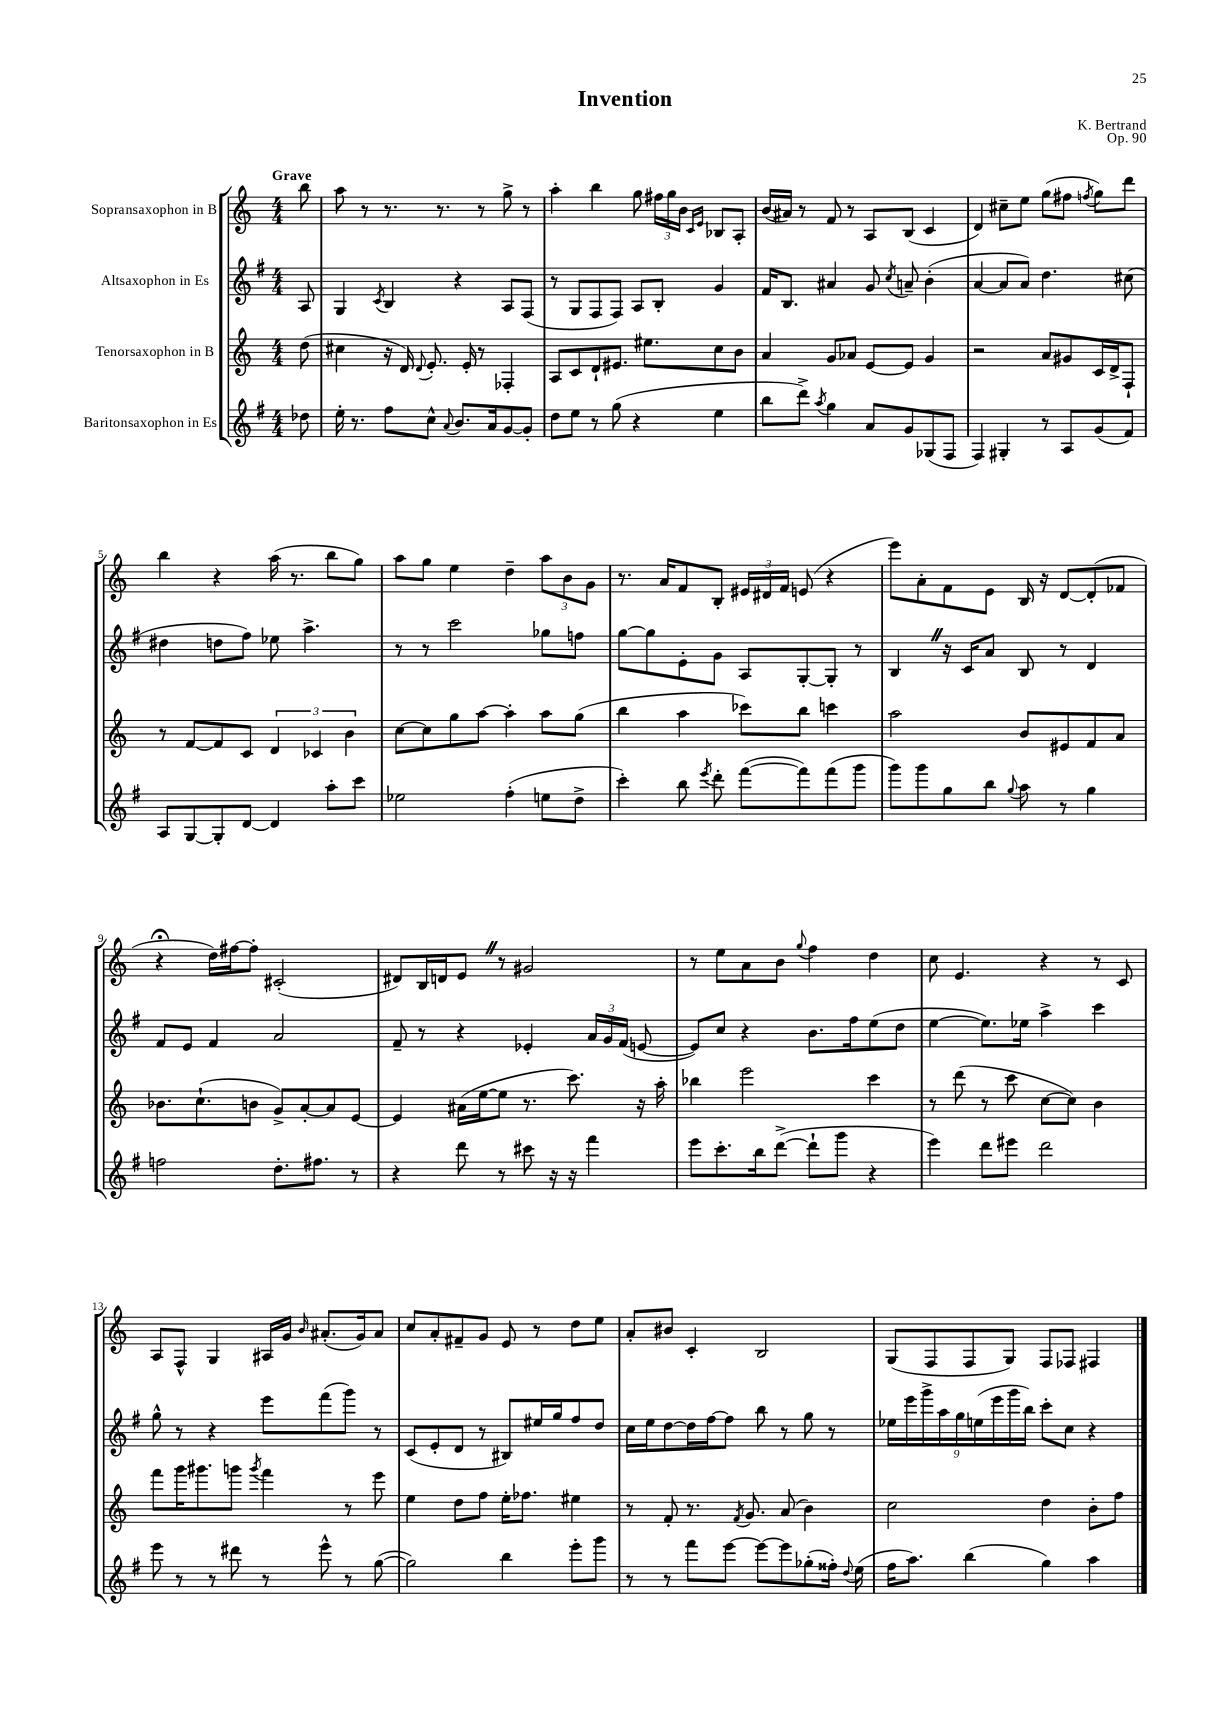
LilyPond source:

\header { title = "Invention" composer = "K. Bertrand" opus = "Op. 90" }
<<
\new StaffGroup <<
\new Staff = "s0" \with { instrumentName = "Sopransaxophon in B" } {
    \clef treble \key c \major \numericTimeSignature \time 4/4 \partial 8 \tempo "Grave"
    \autoBeamOff b''8 |
    a''8 r8 r8. r8. r8 g''8-> r8 |
    a''4-. b''4 g''8 \tuplet 3/2 { fis''16[ g''16 b'16] } \grace { c'16[ e'16] } bes8[ a8]-. |
    b'16[( ais'16]) r8 f'8 r8 a8[ b8]( c'4 |
    d'4) cis''8[-- e''8] g''8[( fis''8] \acciaccatura { f''8 } g''8[) d'''8] |
    b''4 r4 a''16( r8. b''8[ g''8]) |
    a''8[ g''8] e''4 d''4-- \tuplet 3/2 { a''8[ b'8 g'8] } |
    r8. a'16[ f'8 b8]-. \tuplet 3/2 { eis'16[ dis'16 f'16] } e'8( r4 |
    e'''8[) a'8-. f'8 e'8] b16 r16 d'8[~ d'8-.( fes'8] |
    r4\fermata d''16[) fis''16~ fis''8]-. cis'2-.( |
    dis'8[) b16 d'16 e'8] \once \override BreathingSign.text = \markup { \musicglyph "scripts.caesura.straight" } \breathe r8 gis'2 |
    r8 e''8[ a'8 b'8] \appoggiatura { g''8 } f''4 d''4 |
    c''8 e'4. r4 r8 c'8 |
    a8[ f8]-^ g4 ais16[ g'16] \grace { b'16 } ais'8.[-.( g'16) ais'8] |
    c''8[ a'8-. fis'8-- g'8] e'8 r8 d''8[ e''8] |
    a'8[-. bis'8] c'4-. b2 |
    g8[( f8 f8 g8]) f8[ fes8] fis4 \bar "|." |
}
\new Staff = "s1" \with { instrumentName = "Altsaxophon in Es" } {
    \clef treble \key g \major \numericTimeSignature \time 4/4 \partial 8
    \autoBeamOff a8 |
    g4 \acciaccatura { c'8 } b4 r4 a8[ fis8]( |
    r8 g8[ fis8 fis8]) a8[ b8]-. g'4 |
    fis'16[ b8.] ais'4 g'8 \acciaccatura { c''8 } a'8-- b'4-.( |
    a'4~ a'8[ a'8]) d''4. cis''8( |
    dis''4 d''8[ fis''8]) ees''8 a''4.-> |
    r8 r8 c'''2 ges''8[ f''8] |
    g''8[~ g''8 e'8-. g'8] a8[ g8~-. g8]-. r8 |
    b4 \once \override BreathingSign.text = \markup { \musicglyph "scripts.caesura.straight" } \breathe r16 c'16[ a'8] b8 r8 d'4 |
    fis'8[ e'8] fis'4 a'2 |
    fis'8-- r8 r4 ees'4-. \tuplet 3/2 { a'16[ g'16 fis'16]( } e'8~ |
    e'8[) c''8] r4 b'8.[ fis''16 e''8( d''8] |
    e''4~ e''8.[) ees''16] a''4-> c'''4 |
    g''8-^ r8 r4 e'''8[ fis'''8( g'''8]) r8 |
    c'8[( e'8-. d'8] r8 bis8[) eis''16 g''16 fis''8 d''8] |
    c''16[ e''16 d''8~ d''16 fis''16~ fis''8] b''8 r8 g''8 r8 |
    \tuplet 9/8 { ees''16[ e'''16 g'''16-> a''16 g''16 e''16( e'''16 g'''16 b''16]) } c'''8[-. c''8] r4 \bar "|." |
}
\new Staff = "s2" \with { instrumentName = "Tenorsaxophon in B" } {
    \clef treble \key c \major \numericTimeSignature \time 4/4 \partial 8
    \autoBeamOff d''8( |
    cis''4 r16 d'16) \appoggiatura { d'8 } e'8.-. e'16-. r8 fes4-. |
    a8[ c'8 d'8-! eis'8.] eis''8.[ c''8 b'8] |
    a'4 g'8[ aes'8] e'8[~ e'8] g'4 |
    r2 a'8[ gis'8 c'16 d'16-> f8]-! |
    r8 f'8[~ f'8 c'8] \tuplet 3/2 { d'4 ces'4 b'4 } |
    c''8[~ c''8 g''8 a''8]~ a''4-. a''8[ g''8]( |
    b''4 a''4 ces'''8[) b''8] c'''4 |
    a''2 b'8[ eis'8 f'8 a'8] |
    bes'8.[ c''8.-!( b'8] g'8[->) a'8~-. a'8 e'8]~ |
    e'4 ais'16[( e''16~ e''8] r8. c'''8.) r16 a''16-. |
    bes''4 e'''2 c'''4 |
    r8 d'''8( r8 c'''8 c''8[~ c''8]) b'4 |
    f'''8[ g'''16 gis'''8. g'''8] \acciaccatura { g'''8 } f'''4 r8 e'''8 |
    e''4 d''8[ f''8] e''16[-. fes''8.] eis''4 |
    r8 f'8-. r8. \acciaccatura { f'8 } g'8. a'8( b'4) |
    c''2 d''4 b'8[-. f''8] \bar "|." |
}
\new Staff = "s3" \with { instrumentName = "Baritonsaxophon in Es" } {
    \clef treble \key g \major \numericTimeSignature \time 4/4 \partial 8
    \autoBeamOff des''8 |
    e''16-. r8. fis''8[ c''8]-^ \appoggiatura { a'8 } b'8.[ a'16 g'8~ g'8]-. |
    d''8[ e''8] r8 g''8( r4 e''4 |
    b''8[ d'''8]->) \acciaccatura { a''8 } g''4 a'8[ g'8 ges8( fis8] |
    fis4) gis4-. r8 a8[ g'8( fis'8]) |
    a8[ g8~ g8-. d'8]~ d'4 a''8[-. c'''8] |
    ees''2 fis''4-.( e''8[ d''8]-> |
    c'''4-.) b''8 \acciaccatura { e'''8 } d'''8-. fis'''8[~( fis'''8) fis'''8( g'''8] |
    g'''8[) g'''8 g''8 b''8] \appoggiatura { g''8 } a''8 r8 g''4 |
    f''2 d''8.[-. fis''8.] r8 |
    r4 d'''8 r8 cis'''8 r16 r16 fis'''4 |
    e'''8[ c'''8.-. b''16 d'''8]~->( d'''8[-! g'''8] r4 |
    e'''4) d'''8[ eis'''8] d'''2 |
    e'''8 r8 r8 dis'''8 r8 e'''8-^ r8 g''8~( |
    g''2) b''4 e'''8[-. g'''8] |
    r8 r8 fis'''8[ e'''8]~ e'''8[~ e'''8 ges''8-.( fisis''16]-.) \appoggiatura { d''8 } e''16( |
    fis''16[ a''8.]) b''4( g''4) a''4 \bar "|." |
}
>>
>>
